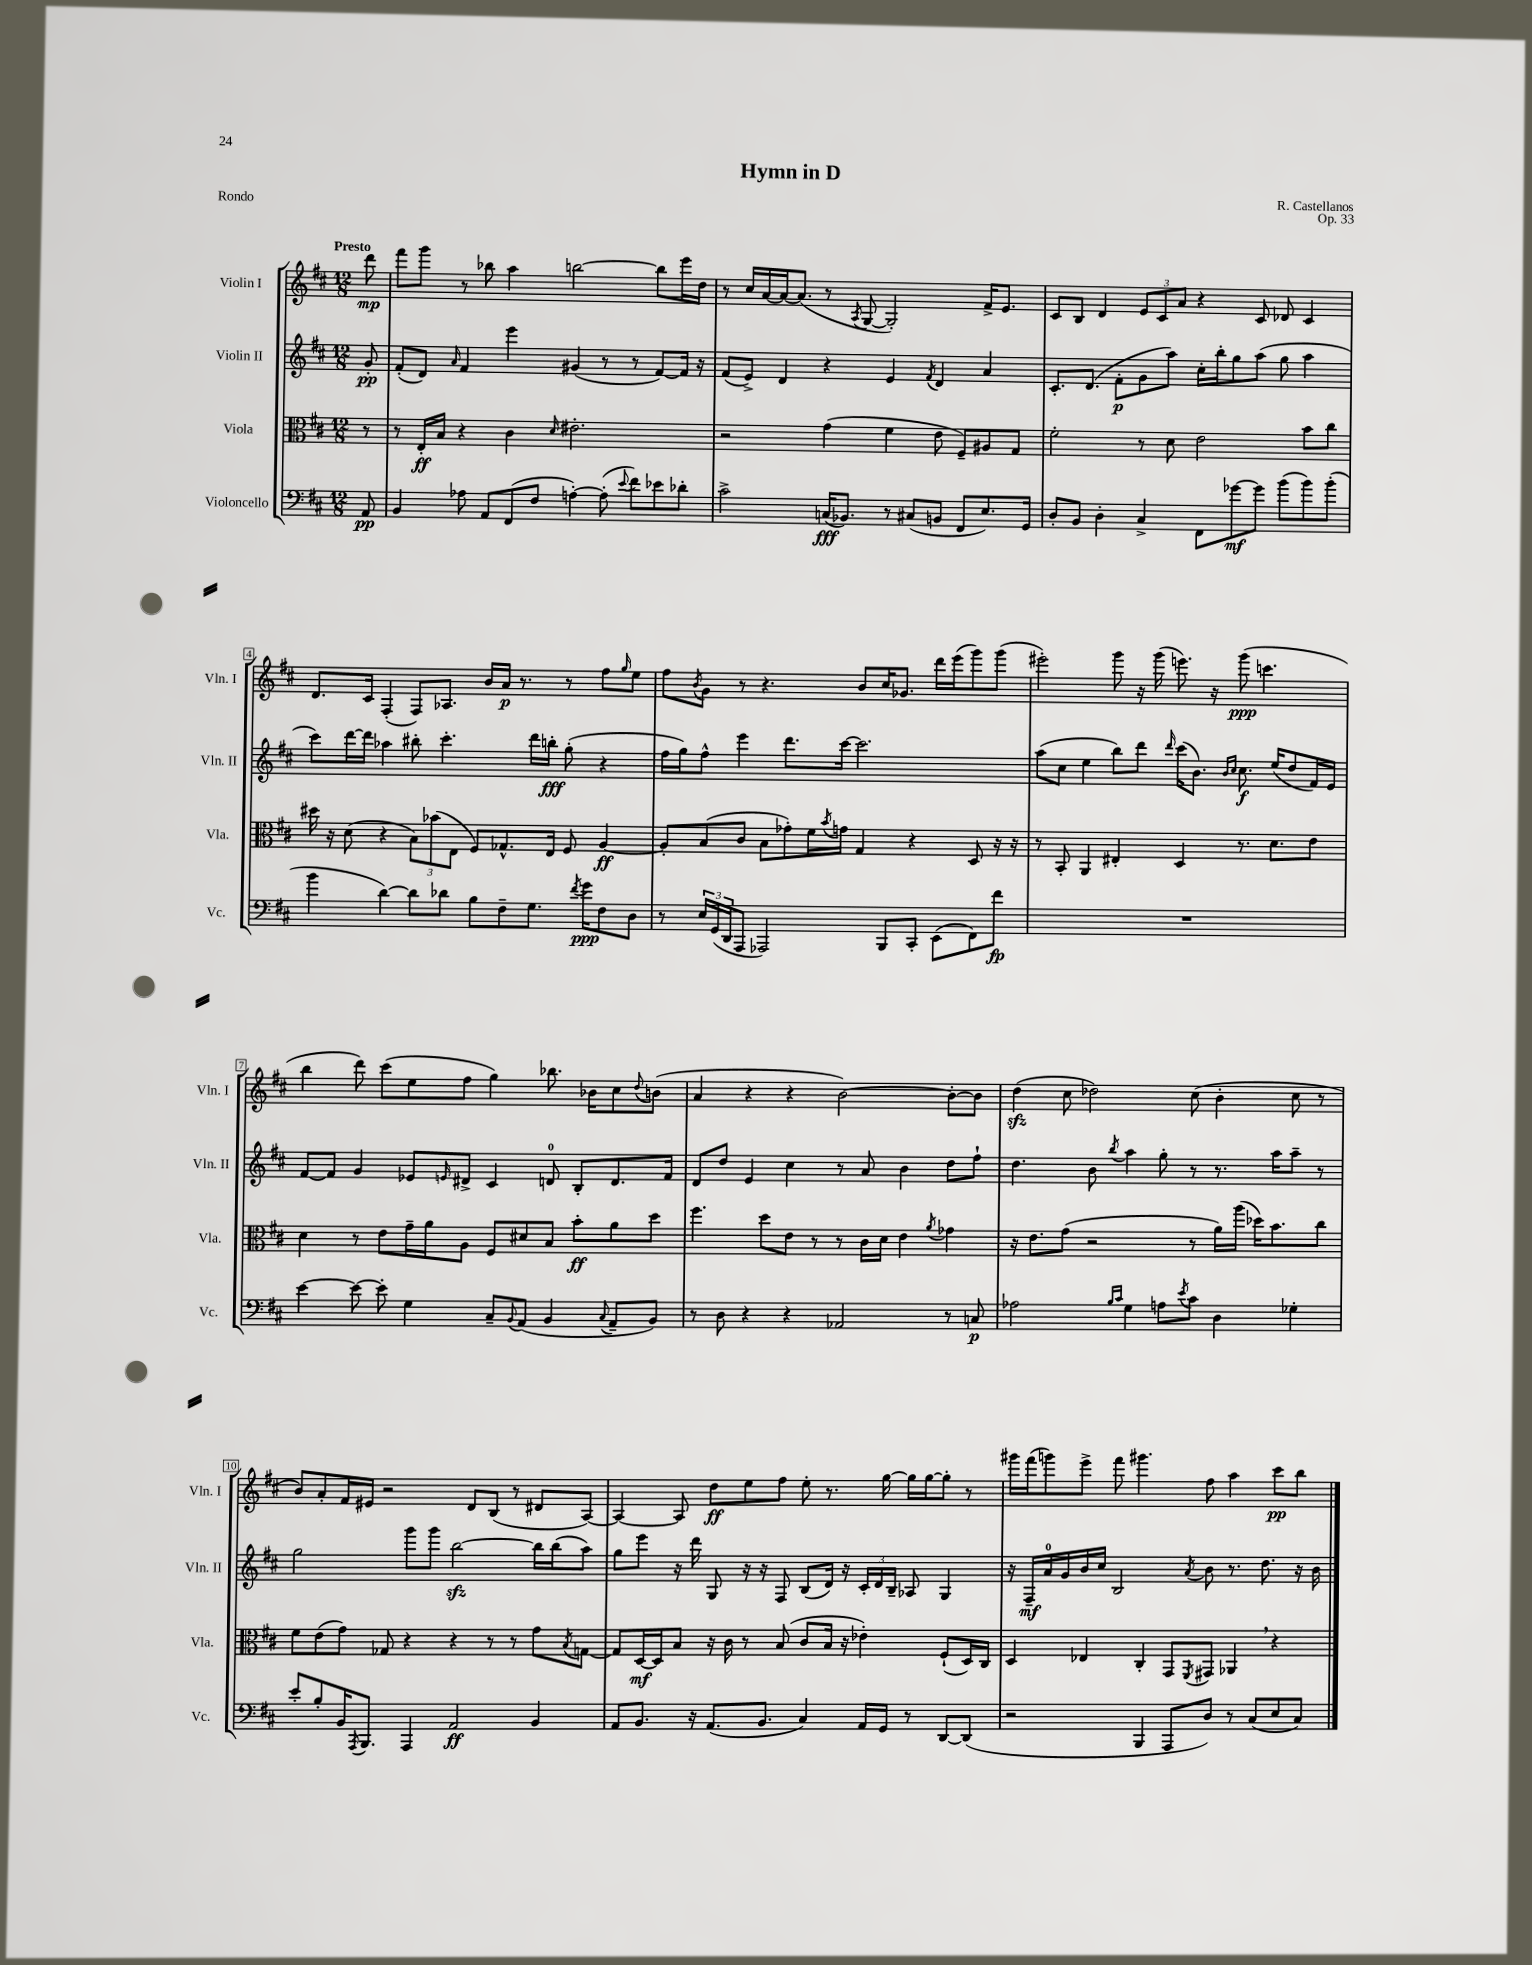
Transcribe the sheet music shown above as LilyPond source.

\header { title = "Hymn in D" composer = "R. Castellanos" opus = "Op. 33" piece = "Rondo" }
<<
\new StaffGroup <<
\new Staff = "s0" \with { instrumentName = "Violin I" shortInstrumentName = "Vln. I" } {
    \clef treble \key d \major \numericTimeSignature \time 12/8 \partial 8 \tempo "Presto"
    d'''8\mp |
    fis'''8 g'''8 r8 bes''8 a''4 b''2~ b''8 e'''16 d''16 |
    r8 cis''16 a'16~ a'16~ a'8.( r8 \acciaccatura { a8 } g8~ g2-.) fis'16-> e'8. |
    cis'8 b8 d'4 \tuplet 3/2 { e'8 cis'8 a'8 } r4 cis'8 des'8 cis'4 |
    d'8. cis'16 fis4-.( fis8) aes8. b'16 a'16\p r8. r8 fis''8 \grace { g''16 } e''8 |
    fis''8 \acciaccatura { b'8 } g'8 r8 r4. b'8 cis''16 ges'8. d'''16 e'''16( g'''8) g'''8( |
    eis'''2-.) g'''8 r16 g'''16( e'''8.) r16 g'''8\ppp( c'''4. |
    b''4 d'''8) cis'''8( e''8 fis''8 g''4) bes''8. bes'16 cis''8 \appoggiatura { d''8 } b'8( |
    a'4 r4 r4 b'2~) b'8~-. b'8 |
    d''4\sfz( cis''8 des''2) cis''8( b'4-. cis''8 r8 |
    b'8) a'8-. fis'16 eis'16 r2 d'8 b8( r8 dis'8 a8~) |
    a4~ a8 d''8\ff e''8 fis''8 e''8-. r8. g''16~ g''16 g''16~ g''8-. r8 |
    gis'''16 fis'''16( g'''8) e'''8-> fis'''8 gis'''4. fis''8 a''4 cis'''8\pp b''8 \bar "|." |
}
\new Staff = "s1" \with { instrumentName = "Violin II" shortInstrumentName = "Vln. II" } {
    \clef treble \key d \major \numericTimeSignature \time 12/8 \partial 8
    g'8-.\pp |
    fis'8-.( d'8) \grace { a'16 } fis'4 e'''4 gis'4( r8 r8 fis'8~) fis'16 r16 |
    fis'8( e'8->) d'4 r4 e'4 \acciaccatura { fis'8 } d'4 a'4 |
    cis'8.-. d'8.( fis'8-.\p g'8 a''8) cis''16-. b''16-. g''8 a''8( g''8 a''4 |
    cis'''8) d'''16~ d'''16 aes''4 bis''8-. cis'''4.-. d'''16 b''16-.\fff g''8-.( r4 |
    fis''16 g''16) fis''8-^ e'''4 d'''8. cis'''16~ cis'''2. |
    a''8( cis''8 e''4 b''8) d'''8 \grace { d'''16 } cis'''16( b'8.) \grace { b'16 cis''16 } cis''8.\f e''16( d''8 fis'16) e'16 |
    fis'8~ fis'8 g'4 ees'8 \grace { e'16 } dis'8-> cis'4 d'8-0 b8-. d'8. fis'16 |
    d'8 d''8 e'4 cis''4 r8 a'8 b'4 d''8 fis''8-! |
    d''4. b'8 \acciaccatura { b''8 } a''4 g''8-. r8 r8. a''16 a''8-- r8 |
    g''2 g'''8 g'''8 b''2~\sfz b''16 b''16( a''8) |
    g''8 e'''8 r16 d'''16 g8 r16 r16 fis8 b8( d'16) r16 \tuplet 3/2 { cis'16-. d'16 b16-- } aes8 g4 |
    r16 fis16--\mf a'16-0 g'16 b'16 cis''16 b2 \acciaccatura { a'8 } b'8 r8. d''8. r16 b'16 \bar "|." |
}
\new Staff = "s2" \with { instrumentName = "Viola" shortInstrumentName = "Vla." } {
    \clef alto \key d \major \numericTimeSignature \time 12/8 \partial 8
    r8 |
    r8 e16-.\ff b16 r4 cis'4 \grace { d'16 } eis'2.-. |
    r2 g'4( fis'4 e'8 fis8--) ais8 g8 |
    fis'2-. r8 d'8 e'2 b'8 cis''8 |
    dis''16 r16 d'8( r4 \tuplet 3/2 { b8) bes'8( e8 } fis8) ges8.-^ e16 fis8 a4~\ff |
    a8-. b8( cis'8 b8 ges'8-.) fis'16 \acciaccatura { b'8 } g'16 g4 r4 d8 r16 r16 |
    r8 b,8-. a,4 eis4-. d4 r8. d'8. e'8 |
    d'4 r8 e'8 g'16-- a'16 a8 fis8 dis'8 b8 b'8-.\ff a'8 d''8 |
    fis''4. d''8 e'8 r8 r8 cis'16 d'16 e'4 \acciaccatura { a'8 } ges'4 |
    r16 e'8. g'8( r2 r8 a'16) a''16( des''16) b'8. cis''8 |
    fis'8 e'8( g'8) ges8 r4 r4 r8 r8 g'8 \acciaccatura { b8 } g8~ |
    g8 d16~\mf d16 b8 r16 cis'16 r8 b8( cis'8 b16 r16 ees'4-.) fis8-!( d16) cis16 |
    d4 ees4 cis4-. g,8 \acciaccatura { fis,8 } gis,8 aes,4 \breathe r4 \bar "|." |
}
\new Staff = "s3" \with { instrumentName = "Violoncello" shortInstrumentName = "Vc." } {
    \clef bass \key d \major \numericTimeSignature \time 12/8 \partial 8
    a,8\pp |
    b,4 aes8 a,8 fis,8( fis8 a4~-.) a8-.( \appoggiatura { e'8 } fis'8) ees'8 des'8-. |
    cis'2-> c16\fff( bes,8.) r8 cis8( b,8 fis,8 e8.) g,16 |
    d8-. b,8 d4-. cis4-> fis,8 ges'8~\mf ges'8 b'8( b'8) b'8-.( |
    b'4 d'4~) d'8 des'8 b8 fis8-- g8. \acciaccatura { fis'8 } g'16\ppp fis8 d8 |
    r8 \tuplet 3/2 { e16 g,16( d,16 } a,,8 aes,,2) b,,8 cis,8-. e,8( fis,8) fis'8\fp |
    R1. |
    e'4~ e'8~ e'8-. g4 cis8-- \appoggiatura { b,8 } a,8( b,4 \appoggiatura { cis8 } a,8-- b,8) |
    r8 d8 r4 r4 aes,2 r8 c8\p |
    aes2 \grace { b16 cis'16 } g4 a8 \acciaccatura { e'8 } cis'8 d4 ges4-. |
    e'8-. b8-. b,16 \acciaccatura { a,,8 } b,,8. a,,4 a,2\ff b,4 |
    a,8 b,8. r16 a,8.( b,8. cis4) a,16 g,16 r8 d,8~ d,8( |
    r2 b,,4 a,,8 d8) r8 cis8( e8 cis8) \bar "|." |
}
>>
>>
\layout { \context { \Score \override BarNumber.stencil = #(make-stencil-boxer 0.1 0.3 ly:text-interface::print) } }
